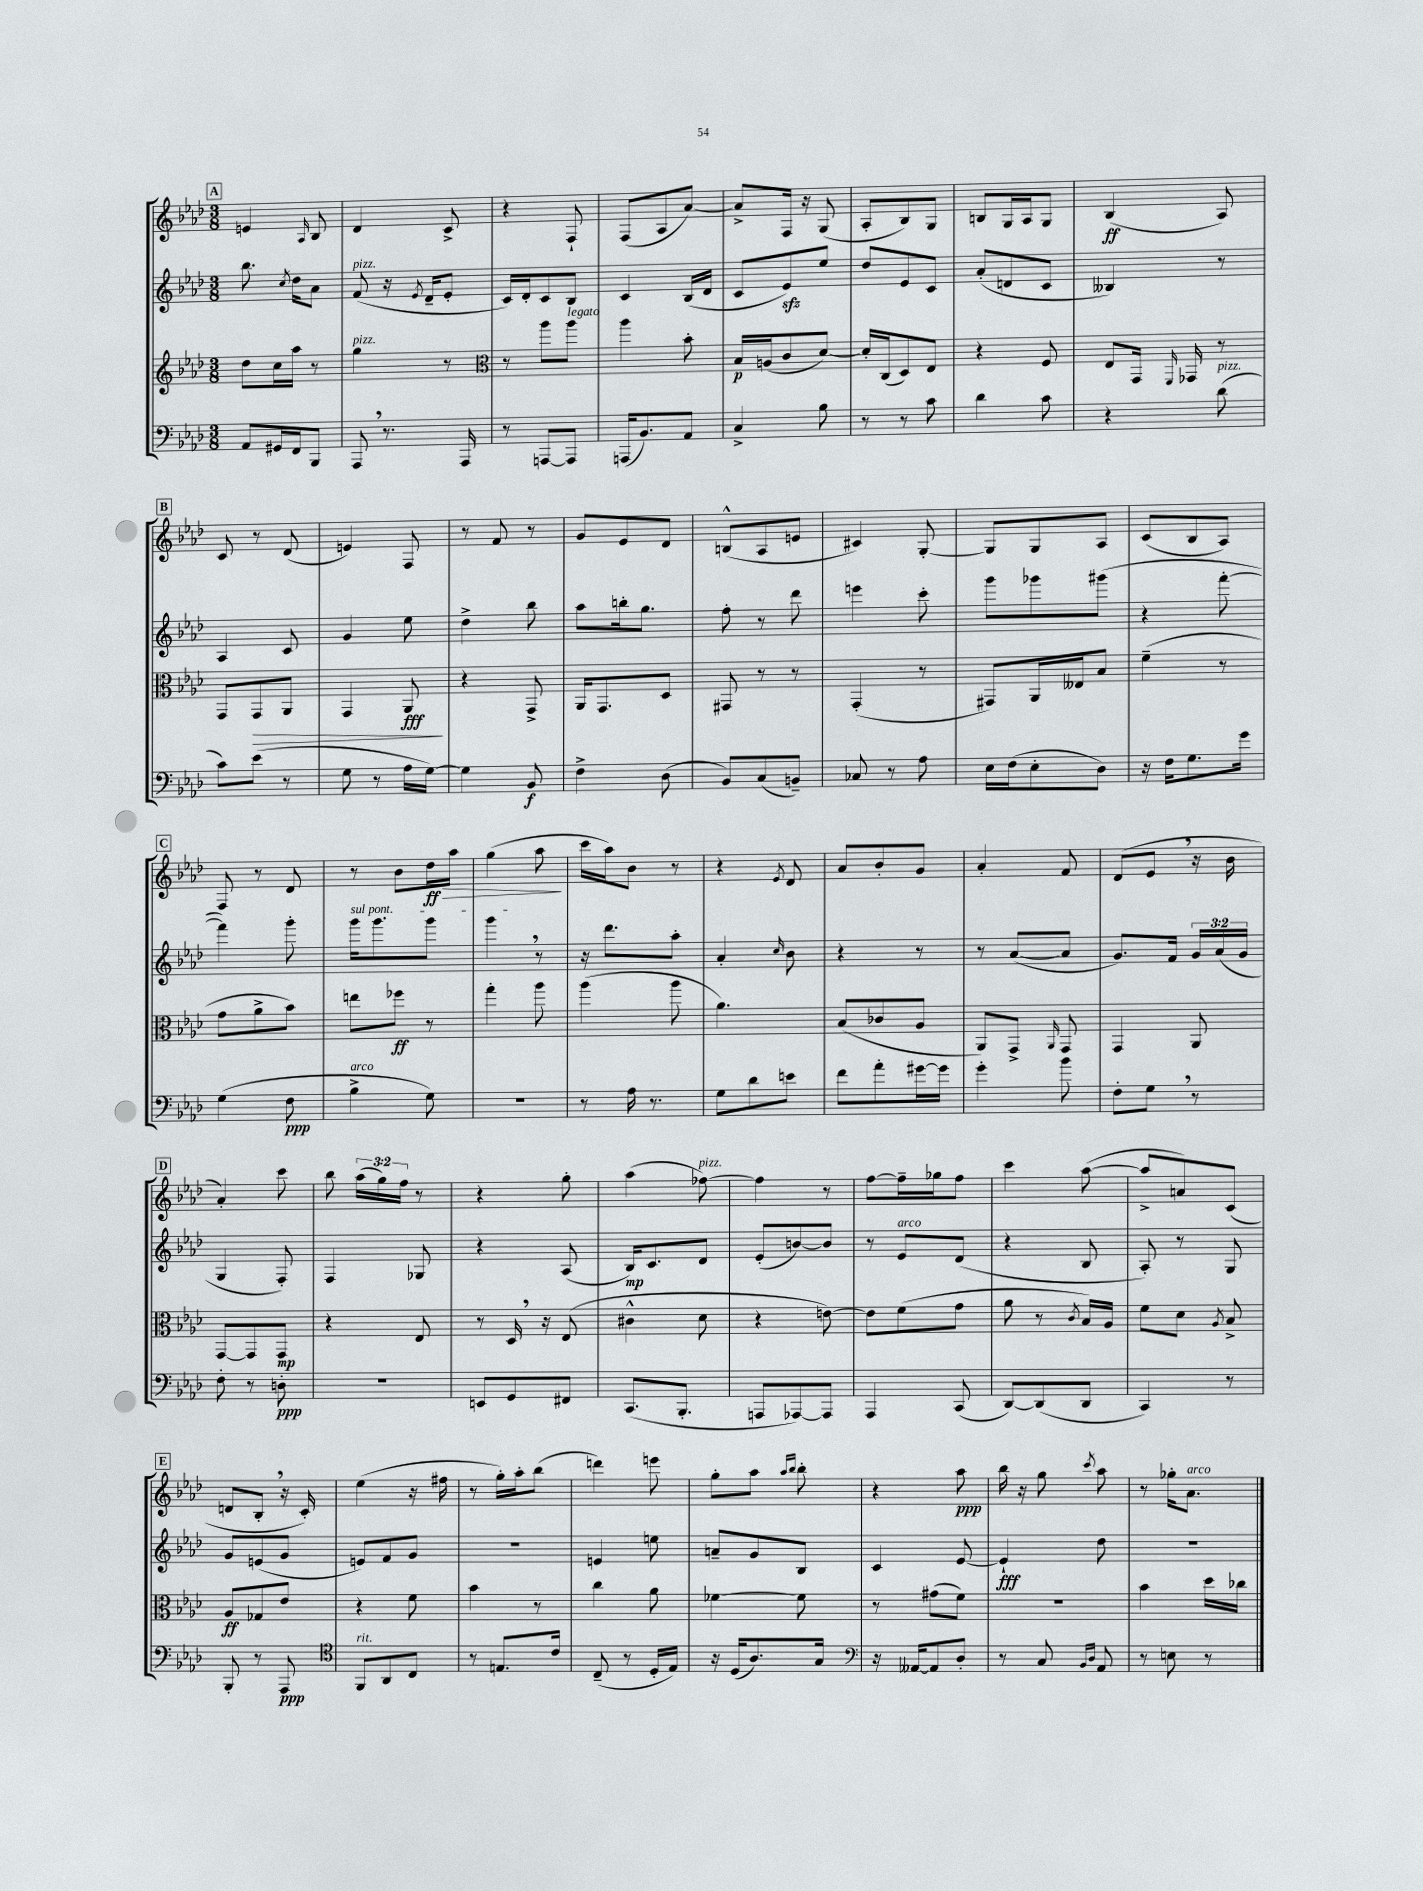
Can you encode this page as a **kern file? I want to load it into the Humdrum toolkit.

**kern	**kern	**kern	**kern
*staff4	*staff3	*staff2	*staff1
*clefF4	*clefG2	*clefG2	*clefG2
*k[b-e-a-d-]	*k[b-e-a-d-]	*k[b-e-a-d-]	*k[b-e-a-d-]
*M3/8	*M3/8	*M3/8	*M3/8
8AA-	8dd-	8.bb-	4e
16GG#	16cc	.	.
.	.	8qcc	.
16FF	16aa-	16dd-	.
.	.	.	16qqA-
8BBB-	8r	8a-	8B-
=	=	=	=
8AAA-	4gg	(8f	4d-
8.r	.	16r	.
.	.	8qe-	.
.	.	16d-~	.
.	8r	8e-'	8c^
16AAA-	.	.	.
=	=	=	=
*	*clefC3	*	*
8r	8r	16c)	4r
.	.	16d-'	.
[8AAA	8aa-	8c	.
8AAA]	8aa-	8B-	8F`
=	=	=	=
(16AAA	4aa-	4c	(8F
8.BB-)	.	.	.
.	.	.	8A-
8AA-	8b-'	(16B-	[8a-)
.	.	16d-	.
=	=	=	=
4C^	16B-	8c	8a-^]
.	(16A	.	.
.	8c	8e-)	16F
.	.	.	16r
8B-	[8d-)	8ee-	(8G
=	=	=	=
8r	16d-']	8dd-	8A-'
.	(16C	.	.
8r	8D-)	8e-	8B-)
8c	8E-	8c	8G
=	=	=	=
4d-	4r	(8a-'	8B
.	.	8d	16G
.	.	.	16A-
8c	8F	8c	8G
=	=	=	=
4r	8E-	4B--)	(4B-
.	16GG	.	.
.	16qqFF	.	.
.	16GG-	.	.
(8d-	8r	8r	8A-)
=	=	=	=
8c)	8GG	4A-	8c
(8e-	8GG	.	8r
8r	8AA-	8c	(8d-
=	=	=	=
8G	4GG	4g	4e)
8r	.	.	.
16A-	8AA-	8ee-	8F
[16G)	.	.	.
=	=	=	=
4G]	4r	4dd-^	8r
.	.	.	8f
8BB-	8GG^	8bb-	8r
=	=	=	=
4F^	16AA-	8aa-	8g
.	8.GG	.	.
.	.	16bb'	8e-
.	.	8.gg	.
(8D-	8D-	.	8d-
=	=	=	=
8BB-)	8GG#	8ff'	(8B^^
(8C	8r	8r	8A-
8BB~)	8r	8ddd-	8e
=	=	=	=
8C-	(4GG'	4eee	4c#)
8r	.	.	.
8A-	8r	8ccc'	[8G'
=	=	=	=
16E-	8GG#)	8ggg	8G]
(16F	.	.	.
8E-'	16AA-	8ggg-	8G
.	16E--	.	.
8D-)	8B-	(8ggg#	8A-
=	=	=	=
16r	(4f~	4r	(8c
16F	.	.	.
8.G	.	.	8B-
.	8r	[8fff'	8A-)
16g	.	.	.
=	=	=	=
(4G	8g	4fff])	8F
.	8a-^	.	8r
8F	8b-)	8ggg'	8d-
=	=	=	=
4B-^	8ee	16ggg	8r
.	.	8.ggg	.
.	8ff-	.	8b-
8G)	8r	8ggg	16dd-
.	.	.	16aa-
=	=	=	=
4.r	4gg'	4ggg	(4gg
.	8aa-	8r	8aa-
=	=	=	=
8r	(4aa-	16r	16ccc
.	.	8.ddd-	16aa-)
16A-	.	.	8b-
8.r	.	.	.
.	8aa-	8aa-'	8r
=	=	=	=
8G	4.a-)	4a-'	4r
8d-	.	.	.
.	.	16qqcc	8qe-
8e	.	8b-	8d-
=	=	=	=
8f	(8B-	4r	8a-
8a-'	8c-	.	8b-'
[16g#	8A-	8r	8g
16g#]	.	.	.
=	=	=	=
4g'	8AA-)	8r	4a-'
.	8GG^	([8a-	.
.	16qqAA-	.	.
8b-	8GG	8a-]	8f
=	=	=	=
8F'	4GG	8.g)	(8d-
8G	.	.	8e-
.	.	16f	.
8r	8AA-	24g	16r
.	.	(24a-	.
.	.	.	16b-
.	.	24g	.
=	=	=	=
8F'	[8GG	4G	4a-')
8r	8GG]	.	.
8D'	8GG	8F')	8ccc
=	=	=	=
4.r	4r	4F	8bb-
.	.	.	(24aa-
.	.	.	24gg)
.	.	.	24ff
.	8E-	8G-	8r
=	=	=	=
8EE	8r	4r	4r
8GG	16D-	.	.
.	16r	.	.
8FF#	(8E-	(8A-	8gg'
=	=	=	=
(8.CC	4c#^^	16B-)	(4aa-
.	.	8.c	.
8.BBB-'	.	.	.
.	8d-	8d-	[8ff-)
=	=	=	=
8AAA	4r	(8e-'	4ff-]
[8AAA-)	.	[8b)	.
8AAA-]	[8e)	8b]	8r
=	=	=	=
4AAA-	8e]	8r	[8ff
.	(8f	8e-	16ff~]
.	.	.	16gg-
(8CC	8g	(8d-	8ff
=	=	=	=
[8DD-)	8a-	4r	4ccc
(8DD-]	8r	.	.
.	8qc	.	.
8DD-	16B-)	8B-	([8aa-
.	16A-	.	.
=	=	=	=
4CC)	8f	8A-')	8aa-^]
.	8d-	8r	8a)
.	8qA-	.	.
8r	8B-^	8G	(8c
=	=	=	=
8BBB-'	8A-	8g	8d
8r	8G-	(8e	8B-'
8AAA-	8e-	8g	16r
.	.	.	16c')
=	=	=	=
*clefC4	*	*	*
8FF	4r	8e)	(4ee-
8AA-	.	8f	.
8C	8f	8g	16r
.	.	.	16ff#
=	=	=	=
8r	4b-	4.r	8r
8.E	.	.	16gg')
.	.	.	16aa-'
.	8r	.	(8bb-
16c	.	.	.
=	=	=	=
(8C~	4cc	4e	4ddd)
8r	.	.	.
16D-'	8a-	8ee	8eee
16E-)	.	.	.
=	=	=	=
16r	[4f-	8a~	8gg'
(16D-	.	.	.
8.A-)	.	8g	8aa-
.	.	.	16qqaa-
.	.	.	16qqbb-
.	8f-]	8B-	8bb-'
16G	.	.	.
=	=	=	=
*clefF4	*	*	*
16r	8r	4c	4r
[16AA--	.	.	.
8AA--]	(8g#	.	.
8D-'	8f)	[8e-	8aa-
=	=	=	=
8r	4.r	4e-`]	16bb-
.	.	.	16r
8C	.	.	8gg
16qqBB-	.	.	.
16qqD-	.	.	8qccc
8AA-	.	8dd-	8aa-
=	=	=	=
8r	4b-	4.r	8r
8E	.	.	16gg-'
.	.	.	8.a-
8r	16dd-	.	.
.	16cc-	.	.
==	==	==	==
*-	*-	*-	*-
